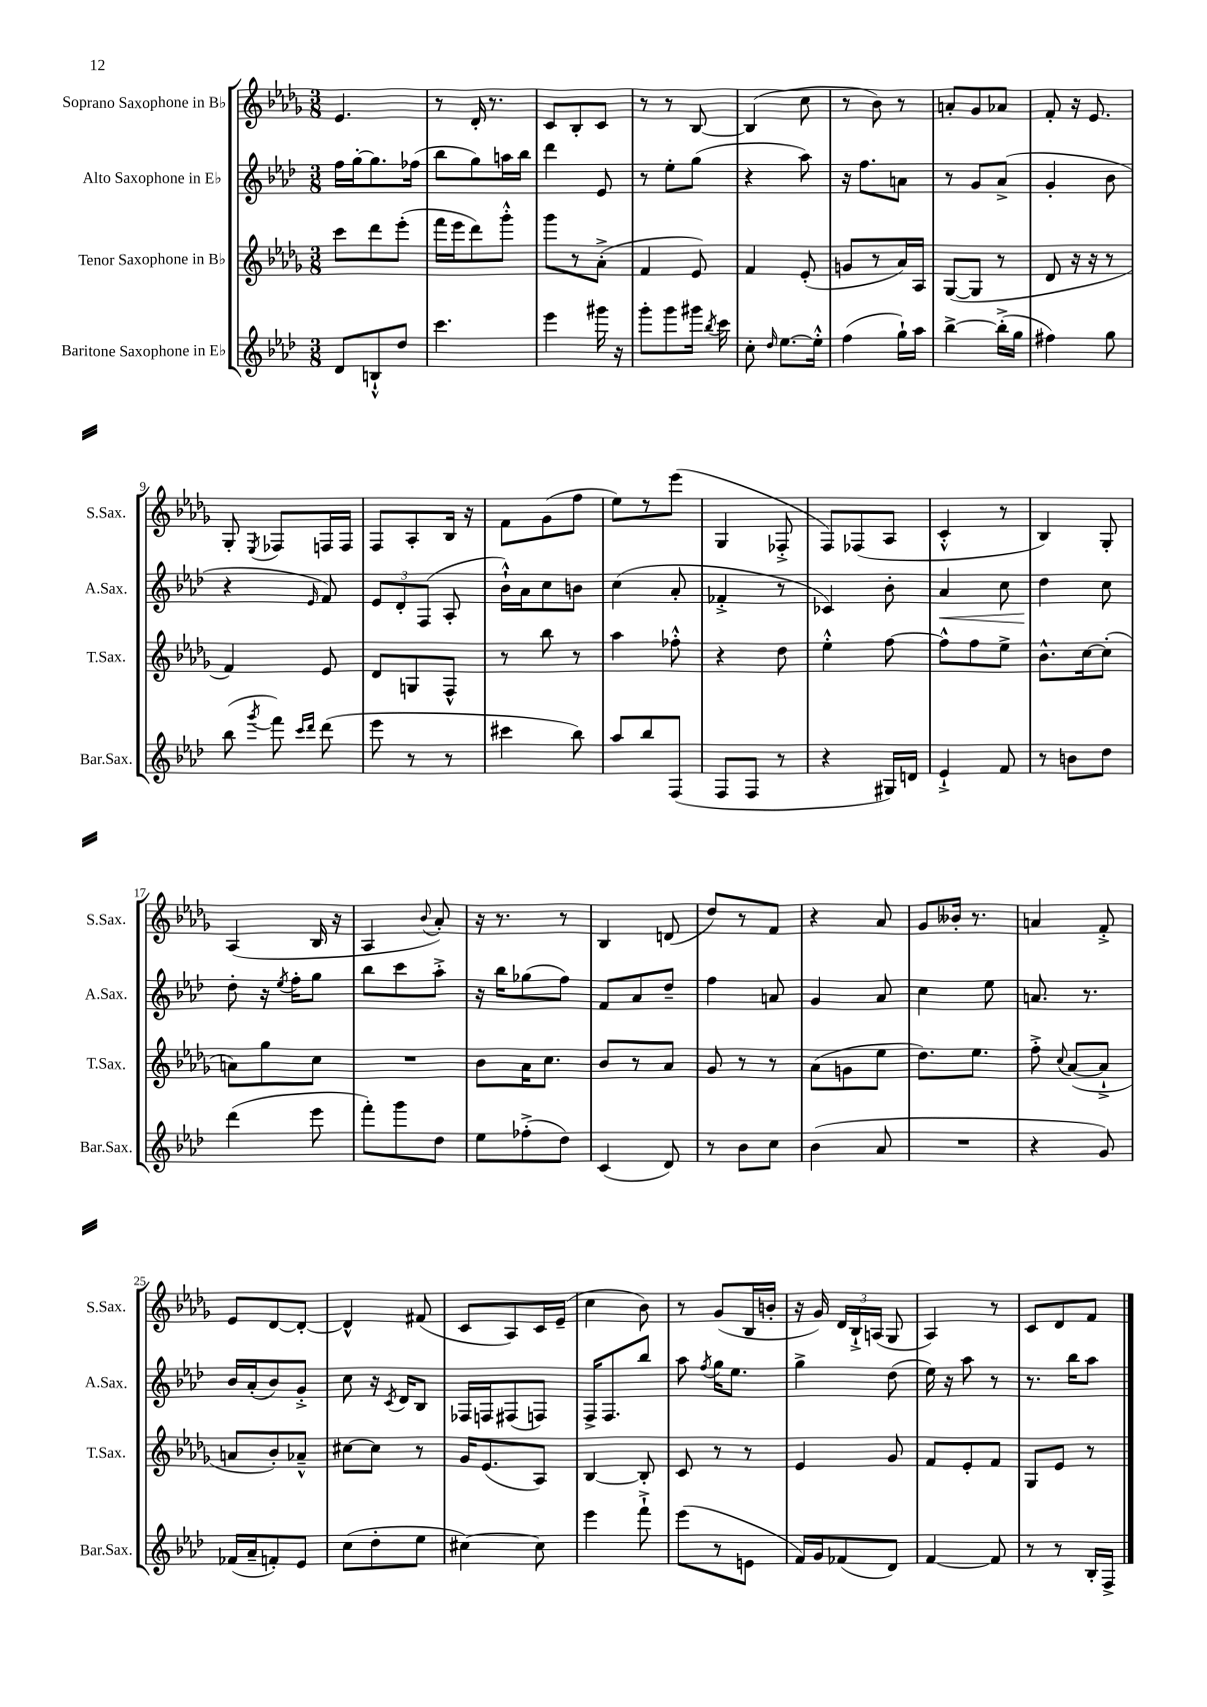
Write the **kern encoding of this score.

**kern	**kern	**kern	**dynam	**kern
*part4	*part3	*part2	*part2	*part1
*staff4	*staff3	*staff2	*staff2	*staff1
*I"Baritone Saxophone in E♭	*I"Tenor Saxophone in B♭	*I"Alto Saxophone in E♭	*	*I"Soprano Saxophone in B♭
*I'Bar.Sax.	*I'T.Sax.	*I'A.Sax.	*	*I'S.Sax.
*clefG2	*clefG2	*clefG2	*	*clefG2
*k[b-e-a-d-]	*k[b-e-a-d-g-]	*k[b-e-a-d-]	*	*k[b-e-a-d-g-]
*M3/8	*M3/8	*M3/8	*	*M3/8
=1	=1	=1	=1	=1
8d-/L	8ccc\L	16ff\LL	.	4.e-/
.	.	[16gg'\J	.	.
8Bn`^^/	8ddd-\	8.gg\]	.	.
8dd-/J	(8eee-'\J	.	.	.
.	.	(16ff-X\Jk	.	.
=2	=2	=2	=2	=2
4.ccc\	16fff\LL	8bb-\L	.	8r
.	16eee-\J	.	.	.
.	8ddd-\)	8gg\)	.	16d-'/
.	.	.	.	8.r
.	8ggg-'^^\J	16aan\L	.	.
.	.	16bb-\JJ	.	.
=3	=3	=3	=3	=3
4eee-\	8ggg-\L	4ddd-\	.	8c/L
.	8r	.	.	8B-'/
16ggg#X\	(8a-'^\J	8e-/	.	8c/J
16r	.	.	.	.
=4	=4	=4	=4	=4
8ggg'\L	4f/	8r	.	8r
8ggg\	.	8ee-'\L	.	8r
16ggg#X\Jk	8e-/)	(8gg\J	.	[8B-/
8qbb-/	.	.	.	.
16ccc\	.	.	.	.
=5	=5	=5	=5	=5
8cc'\	4f/	4r	.	(4B-/]
16qqdd-/	.	.	.	.
[8.ee-\L	.	.	.	.
.	(8e-'/	8aa-\)	.	8cc\
16ee-'^^\Jk]	.	.	.	.
=6	=6	=6	=6	=6
(4ff\	8gn/L	16r	.	8r
.	.	8.ff\L	.	.
.	8r	.	.	8b-\)
16gg`\LL)	16a-/L)	8an\J	.	8r
16aa-\JJ	16A-/JJ	.	.	.
=7	=7	=7	=7	=7
[4bb-^\	([8G-/L	8r	.	8an'/L
.	8G-/J]	8g/L	.	8g-/
(16bb-'^\LL]	8r	(8a-^/J	.	8a-X/J
16gg\JJ	.	.	.	.
=8	=8	=8	=8	=8
4ff#X\)	8d-/	4g'/	.	8f'/
.	16r	.	.	16r
.	16r	.	.	8.e-/
8gg\	8r	8b-\	.	.
!!LO:LB:g=z
=9	=9	=9	=9	=9
(8bb-\	4f/)	4r	.	8G-'/
8qggg/	.	.	.	8qE-/
8fff\)	.	.	.	8F-X/L
16qqccc/LL	.	.	.	.
16qqddd-/JJ	.	16qqe-/	.	.
(8ddd-\	8e-/	8f/)	.	16Fn/L
.	.	.	.	16F/JJ
=10	=10	=10	=10	=10
8eee-\	8d-/L	12e-/L	.	8F/L
.	.	12d-'/	.	.
8r	8Gn/	.	.	8A-'/
.	.	(12F/J	.	.
8r	8F^^/J	8A-'/	.	16B-/Jk
.	.	.	.	16r
=11	=11	=11	=11	=11
4ccc#X\	8r	16b-`^^\LL)	.	8f\L
.	.	16a-\J	.	.
.	8bb-\	8cc\	.	(8g-\
8bb-\)	8r	8bn\J	.	8ff\J
=12	=12	=12	=12	=12
8aa-/L	4aa-\	(4cc\	.	8ee-\L)
8bb-/	.	.	.	8r
(8F/J	8ff-X'^^\	8a-'/	.	(8eee-\J
=13	=13	=13	=13	=13
8F/L	4r	4f-X'^/	.	4G-/
8F/J	.	.	.	.
8r	8dd-\	8r	.	8F-X'^/
=14	=14	=14	=14	=14
4r	4ee-'^^\	4c-X/)	.	8F/L)
.	.	.	.	(8F-X/
16G#X/LL)	[8ff\	8b-'\	.	8A-/J
16dn/JJ	.	.	.	.
=15	=15	=15	=15	=15
!	!	!	!LO:HP:b	!
4e-`^/	8ff^^\L]	4a-/	<	4c'^^/
.	8ff\	.	.	.
8f/	8ee-^\J	8cc\	.	8r
=16	=16	=16	=16	=16
8r	8.b-^^\L	4dd-\	.	4B-/)
8bn\L	.	.	.	.
.	[16cc\k	.	.	.
8dd-\J	(8cc'\J]	8cc\	[	8G-'/
!!LO:LB:g=z
=17	=17	=17	=17	=17
(4ddd-\	8an\L)	8dd-'\	.	(4A-/
.	8gg-\	16r	.	.
.	.	8qee-/	.	.
.	.	16ff'\KL	.	.
8eee-\	8cc\J	8gg\J	.	16B-/
.	.	.	.	16r
=18	=18	=18	=18	=18
8fff'\L)	4.r	8bb-\L	.	4A-/
8ggg\	.	8ccc\	.	.
.	.	.	.	8qqb-/
8dd-\J	.	8aa-'^\J	.	8a-'/)
=19	=19	=19	=19	=19
8ee-\L	8b-\L	16r	.	16r
.	.	16bb-\KL	.	8.r
(8ff-X'^\	16a-\K	(8gg-X\	.	.
.	8.cc\J	.	.	.
8dd-\J)	.	8ff\J)	.	8r
=20	=20	=20	=20	=20
(4c/	8b-/L	8f/L	.	4B-/
.	8r	8a-/	.	.
8d-/)	8a-/J	8dd-~/J	.	(8dn/
=21	=21	=21	=21	=21
8r	8g-/	4ff\	.	8dd-/L)
8b-\L	8r	.	.	8r
8cc\J	8r	8an/	.	8f/J
=22	=22	=22	=22	=22
(4b-\	(8a-\L	4g/	.	4r
.	8gn\	.	.	.
8a-/	8ee-\J	8a-/	.	8a-/
=23	=23	=23	=23	=23
4.r	8.dd-\L)	4cc\	.	8g-/L
.	.	.	.	16b--X'/Jk
.	8.ee-\J	.	.	8.r
.	.	8ee-\	.	.
=24	=24	=24	=24	=24
4r	8ff'^\	8.an/	.	4an/
.	8qqcc/	.	.	.
.	([8a-/L	.	.	.
.	.	8.r	.	.
8g/)	8a-`^/J]	.	.	8f'^/
!!LO:LB:g=z
=25	=25	=25	=25	=25
(16f-X/LL	8an/L	16b-/LL	.	8e-/L
16a-~/J	.	(16a-'/J	.	.
8fn'/)	8b-'/)	8b-/)	.	[8d-/
8e-/J	8a-X~^^/J	8g'^/J	.	8d-'/J_
=26	=26	=26	=26	=26
(8cc\L	[8cc#X\L	8cc\	.	4d-^^/]
8dd-'\	8cc#\J]	16r	.	.
.	.	8qc/	.	.
.	.	16d-/KL	.	.
8ee-\J	8r	8B-/J	.	(8f#X/
=27	=27	=27	=27	=27
[4cc#X\)	16g-/KL	16F-X/LL	.	8c/L
.	(8.e-/	16Fn/J	.	.
.	.	(8F#X/	.	8A-/)
8cc#\]	8A-/J)	8Fn/J)	.	16c/L
.	.	.	.	(16e-~/JJ
=28	=28	=28	=28	=28
4eee-\	[4B-/	16F^/KL	.	4cc\
.	.	8.F/	.	.
8fff`^\	8B-'/]	8bb-/J	.	8b-\)
=29	=29	=29	=29	=29
(8eee-\L	8c/	8aa-\	.	8r
.	.	8qff/	.	.
8r	8r	16gg\KL	.	(8g-/L
.	.	8.ee-\J	.	.
8en\J	8r	.	.	16B-/L
.	.	.	.	16bn'/JJ
=30	=30	=30	=30	=30
16f/LL)	4e-/	4gg^\	.	16r
16g/J	.	.	.	16g-/)
(8f-X/	.	.	.	24d-/LL
.	.	.	.	24B-`^/
.	.	.	.	(24An/JJ
8d-/J)	8g-/	(8dd-\	.	8G-/
=31	=31	=31	=31	=31
[4f/	8f/L	16ee-\)	.	4A-/)
.	.	16r	.	.
.	8e-'/	8aa-\	.	.
8f/]	8f/J	8r	.	8r
=32	=32	=32	=32	=32
8r	8G-/L	8.r	.	8c/L
8r	8e-/J	.	.	8d-/
.	.	16bb-\KL	.	.
16B-'/LL	8r	8aa-\J	.	8f/J
16F^/JJ	.	.	.	.
==	==	==	==	==
*-	*-	*-	*-	*-
